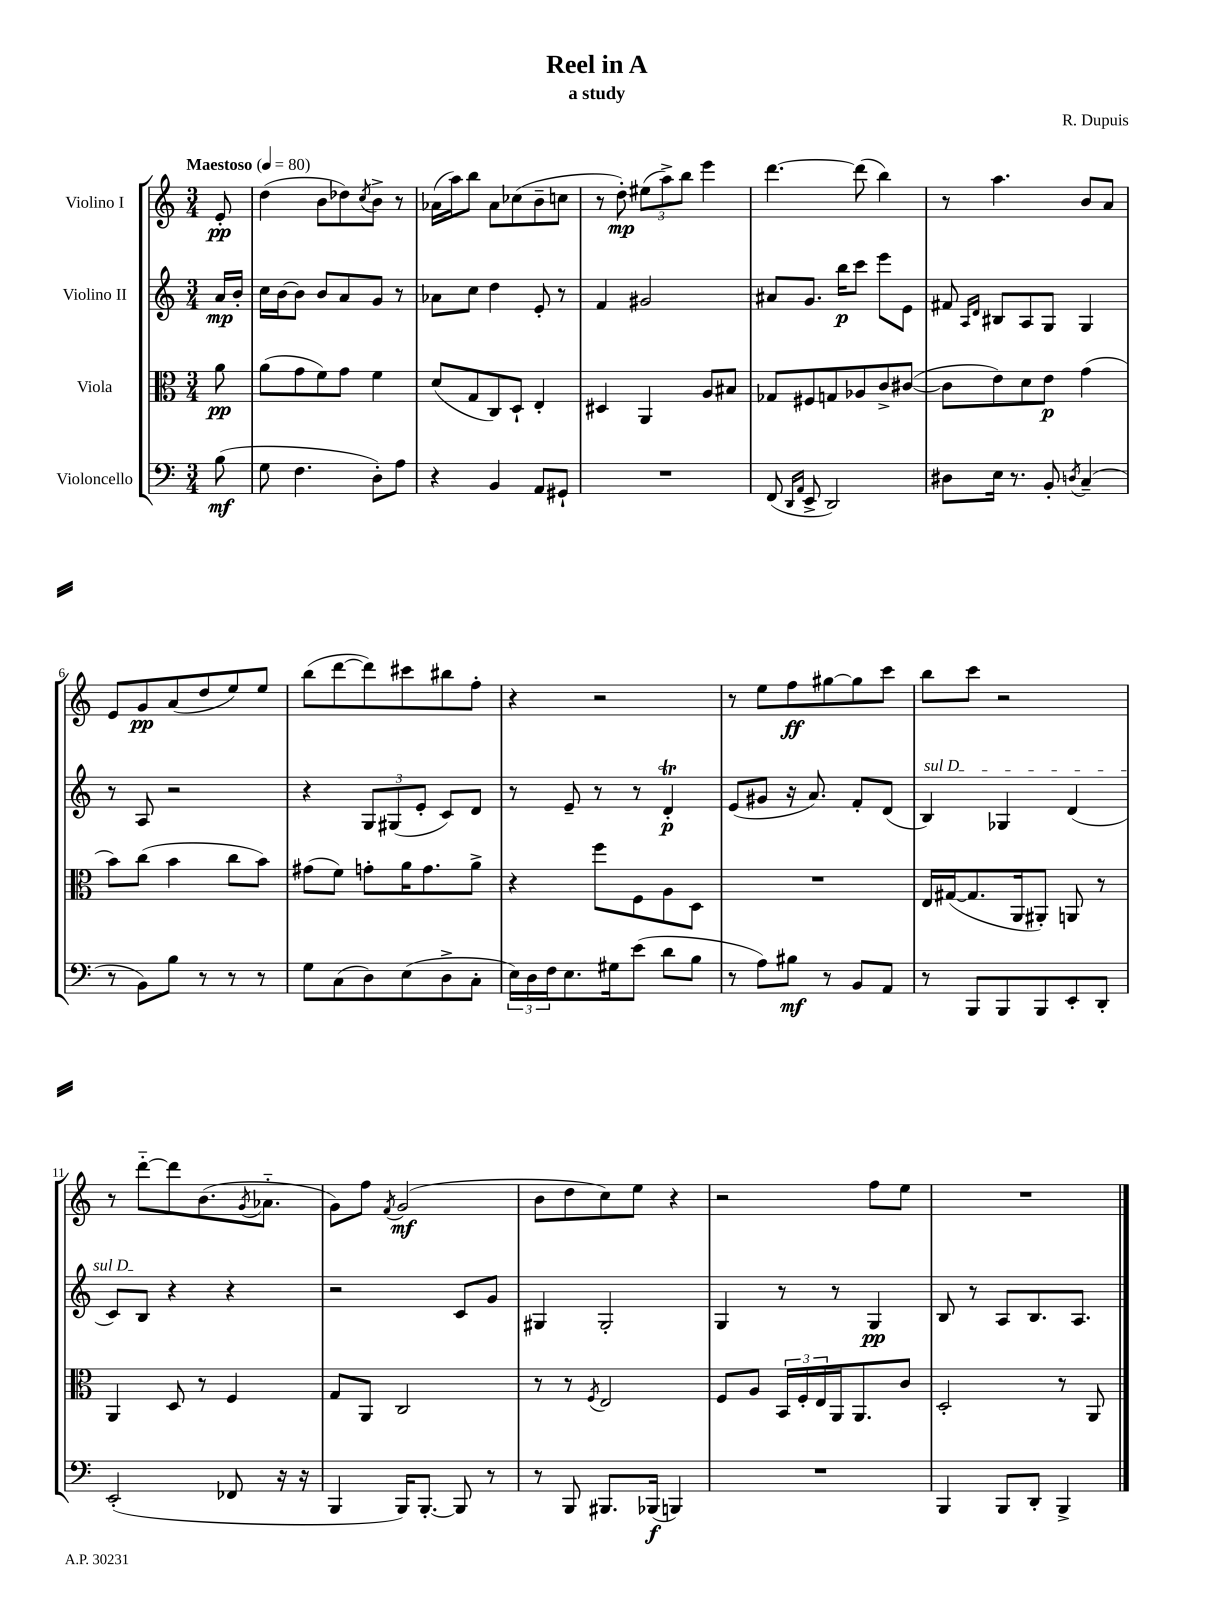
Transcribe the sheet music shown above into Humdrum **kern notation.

**kern	**kern	**kern	**kern
*staff4	*staff3	*staff2	*staff1
*clefF4	*clefC3	*clefG2	*clefG2
*k[]	*k[]	*k[]	*k[]
*M3/4	*M3/4	*M3/4	*M3/4
*MM80	*MM80	*MM80	*MM80
(8B	8a	16a	8e'
.	.	16b'	.
=	=	=	=
8G	(8a	16cc	(4dd
.	.	[16b	.
4.F	8g	8b]	.
.	8f)	8b	8b
.	8g	8a	8dd-)
.	.	.	8qcc
8D')	4f	8g	8b^
8A	.	8r	8r
=	=	=	=
4r	(8d	8a-	(16a-
.	.	.	16aa)
.	8G	8cc	8bb
4BB	8C)	4dd	8a-
.	8D`	.	(8cc-
8AA	4E'	8e'	8b~
8GG#`	.	8r	8cc
=	=	=	=
2.r	4D#	4f	8r
.	.	.	8dd')
.	4AA	2g#	(12ee#
.	.	.	12aa^)
.	.	.	12bb
.	8A	.	4eee
.	8B#	.	.
=	=	=	=
(8FF	8G-	8a#	[4.ddd
16qqDD	.	.	.
16qqAA	.	.	.
8EE^	8F#	8.g	.
2DD)	8G	.	.
.	.	16bb	.
.	8A-	8ccc	(8ddd]
.	8c^	8eee	4bb)
.	([8c#	8e	.
=	=	=	=
8D#	8c#]	8f#	8r
.	.	16qqA	.
.	.	16qqd	.
16E	8e)	8B#	4.aa
8.r	.	.	.
.	8d	8A	.
8BB'	8e	8G	.
8qD	.	.	.
(4C~	(4g	4G	8b
.	.	.	8a
=	=	=	=
8r	8b)	8r	8e
8BB)	(8cc	8A	8g
8B	4b	2r	(8a
8r	.	.	8dd
8r	8cc	.	8ee)
8r	8b)	.	8ee
=	=	=	=
8G	(8g#	4r	(8bb
(8C	8f)	.	[8ddd
8D)	8g'	12G	8ddd])
.	.	(12G#	.
(8E	16a	.	8ccc#
.	.	12e'	.
.	8.g	.	.
8D^	.	8c)	8bb#
8C'	8a^	8d	8ff'
=	=	=	=
24E)	4r	8r	4r
24D	.	.	.
24F	.	.	.
8.E	.	8e~	.
.	8ff	8r	2r
16G#	.	.	.
(8e	8F	8r	.
8d	8A	4d'	.
8B	8D	.	.
=	=	=	=
8r	2.r	(8e	8r
8A)	.	8g#	8ee
8B#	.	16r	8ff
.	.	8.a)	.
8r	.	.	[8gg#
8BB	.	8f'	8gg#]
8AA	.	(8d	8ccc
=	=	=	=
8r	16E	4B)	8bb
.	([16G#	.	.
8BBB	8.G#]	.	8ccc
8BBB	.	4G-	2r
.	16AA	.	.
8BBB	8AA#')	.	.
8EE'	8AA	(4d	.
8DD'	8r	.	.
=	=	=	=
(2EE'	4AA	8c)	8r
.	.	8B	[8ddd'~
.	8D	4r	8ddd]
.	8r	.	(8.b
8FF-	4F	4r	.
.	.	.	8qg
.	.	.	8.a-'~
16r	.	.	.
16r	.	.	.
=	=	=	=
4BBB	8G	2r	8g)
.	8AA	.	8ff
.	.	.	8qf
16BBB)	2C	.	(2g
[8.BBB'	.	.	.
8BBB]	.	8c	.
8r	.	8g	.
=	=	=	=
8r	8r	4G#	8b
8BBB	8r	.	8dd
.	8qF	.	.
8.BBB#	2E	2G#'	8cc)
.	.	.	8ee
(16BBB-	.	.	.
4BBB)	.	.	4r
=	=	=	=
2.r	8F	4G	2r
.	8A	.	.
.	24BB	8r	.
.	24F'	.	.
.	24E	.	.
.	16AA	8r	.
.	8.AA	.	.
.	.	4G	8ff
.	8c	.	8ee
=	=	=	=
4BBB	2D'	8B	2.r
.	.	8r	.
8BBB	.	8A	.
8DD'	.	8.B	.
4BBB^	8r	.	.
.	.	8.A	.
.	8AA	.	.
==	==	==	==
*-	*-	*-	*-
